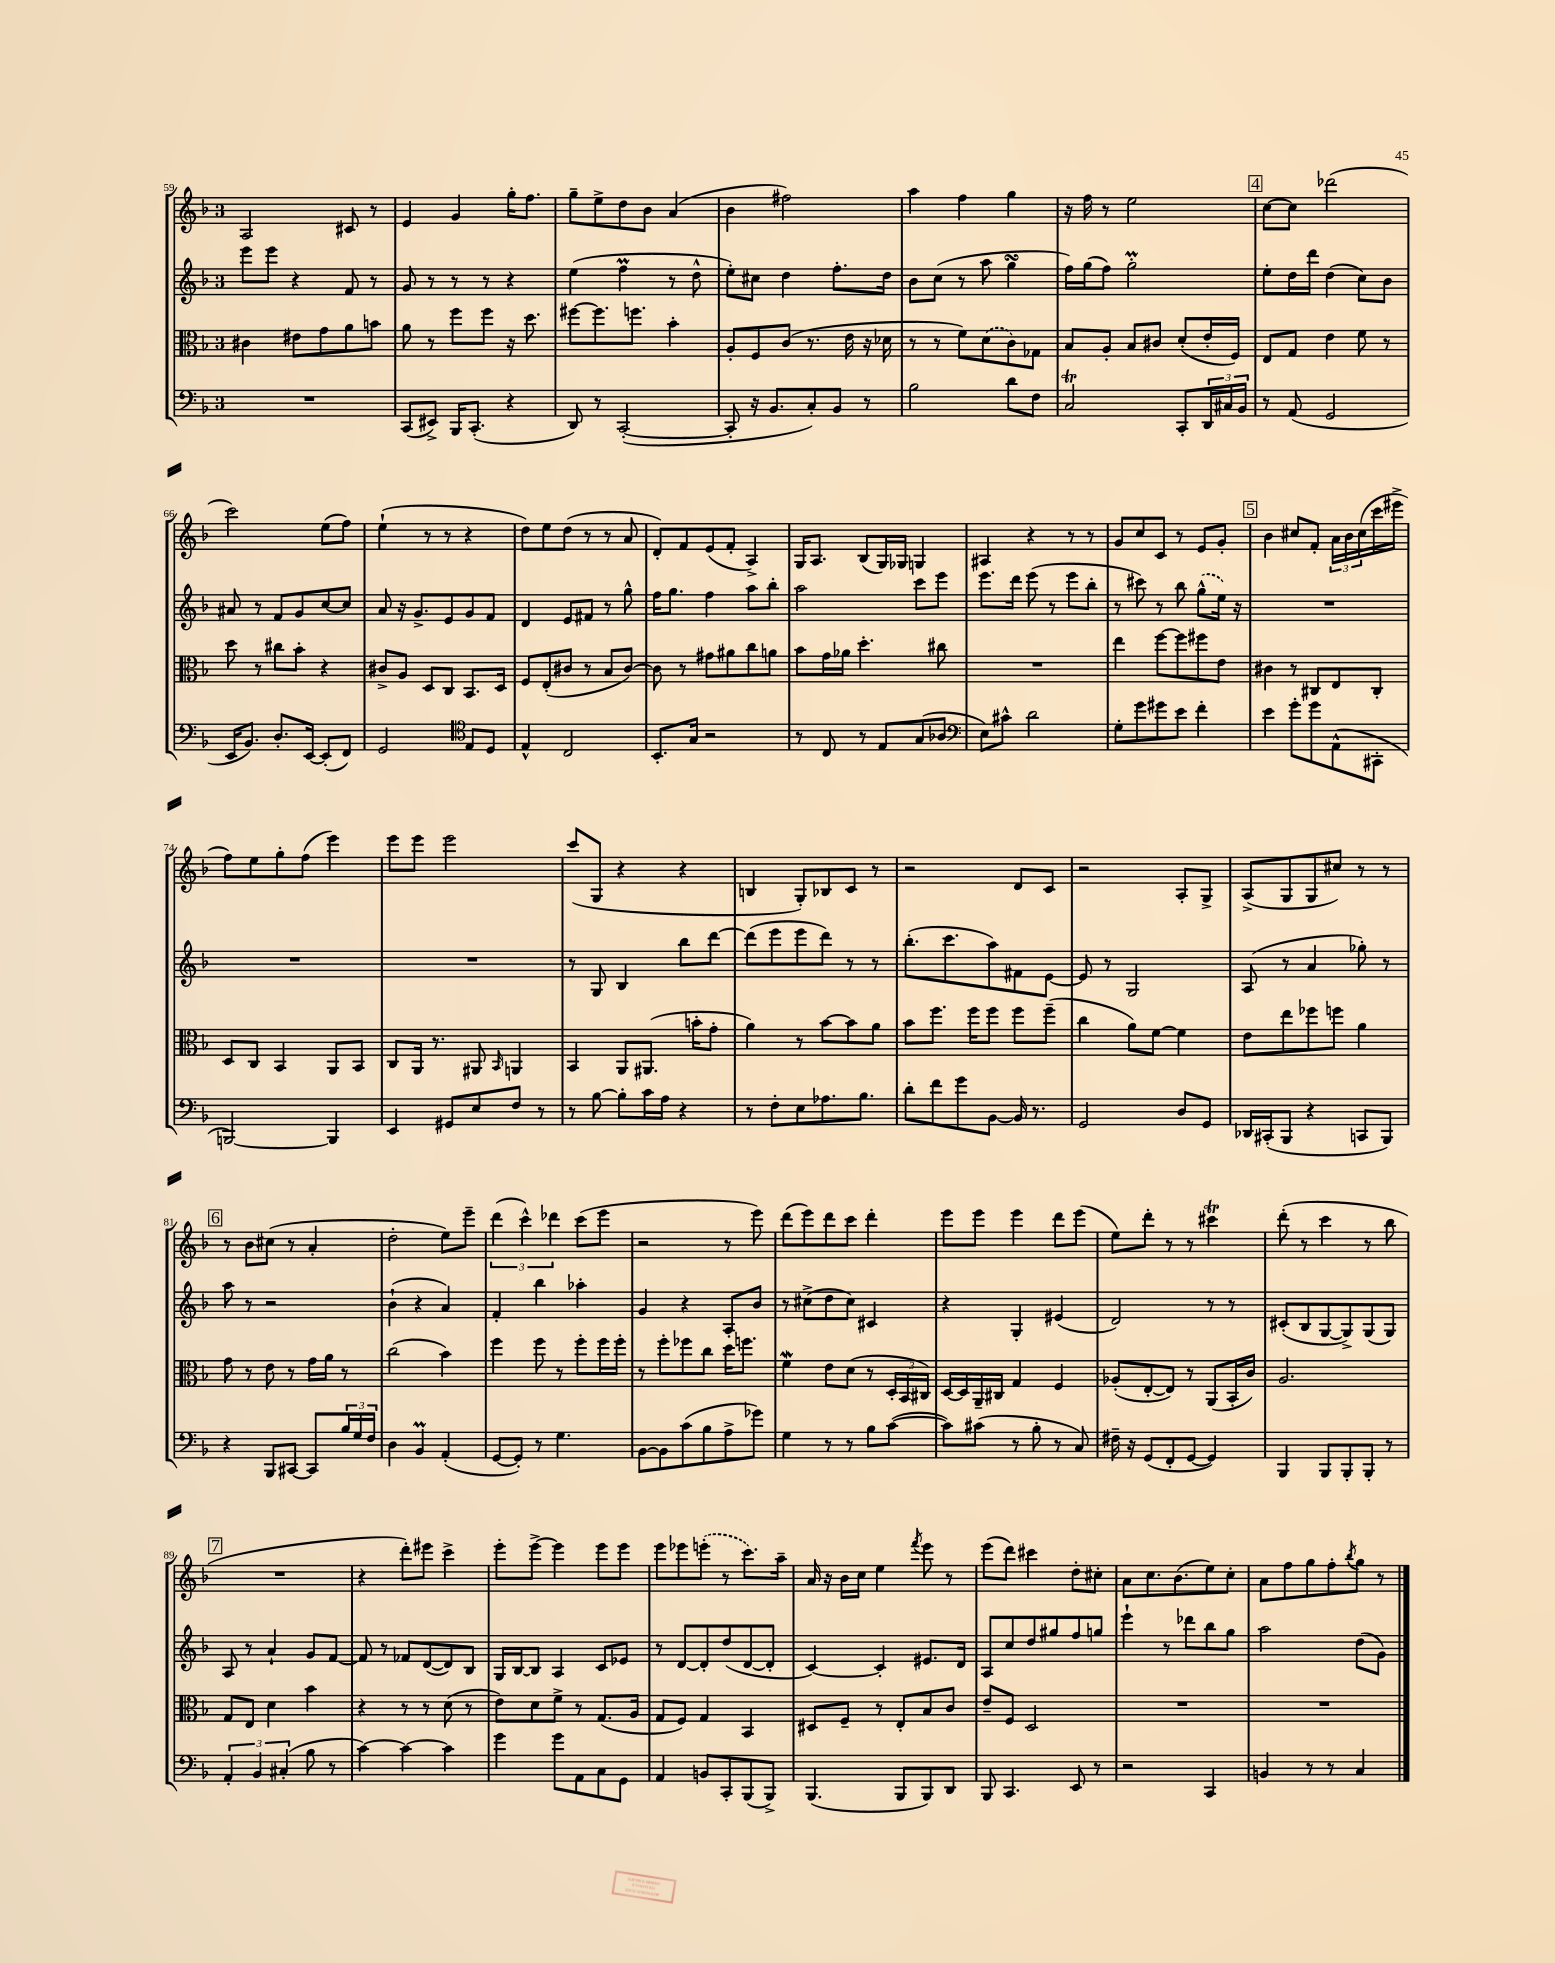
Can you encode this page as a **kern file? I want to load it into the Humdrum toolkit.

**kern	**kern	**kern	**kern
*staff4	*staff3	*staff2	*staff1
*clefF4	*clefC3	*clefG2	*clefG2
*k[b-]	*k[b-]	*k[b-]	*k[b-]
*M3/4	*M3/4	*M3/4	*M3/4
2.r	4c#\	8eee\L	2A/
.	.	8eee\J	.
.	8e#\L	4r	.
.	8g\	.	.
.	8a\	8f/	8c#/
.	8b\J	8r	8r
=	=	=	=
(8CC/L	8a\	8g/	4e/
8EE#^/J)	8r	8r	.
16BBB-/LK	8ff\L	8r	4g/
(8.CC'/J	.	.	.
.	8ff\J	8r	.
4r	16r	4r	16gg'\LK
.	8.dd\	.	8.ff\J
=	=	=	=
8DD/)	[8ff#\L	(4ee\	8gg~\L
8r	8.ff#\]	.	8ee^\
([2CC'/	.	4ff\	8dd\
.	8.ff\J	.	.
.	.	.	8b-\J
.	4b-'\	8r	(4a/
.	.	8dd^^\	.
=	=	=	=
8CC'/]	8A'/L	8ee'\L)	4b-\
16r	8F/	8cc#\J	.
8.BB-/L	.	.	.
.	(8c/J	4dd\	2ff#\)
8C'/)	8.r	.	.
8BB-/J	.	8.ff'\L	.
.	16e\	.	.
8r	16r	.	.
.	16d-\	16dd\Jk	.
=	=	=	=
2B-\	8r	8b-\L	4aa\
.	8r	(8cc\J	.
.	8f\L)	8r	4ff\
.	(8d\	8aa\	.
8d\L	8c\)	4gg\	4gg\
8F\J	8G-\J	.	.
=	=	=	=
2C/	8B-/L	16ff\LL)	16r
.	.	(16gg\J	16ff\
.	8A'/J	8ff\J)	8r
.	8B-/L	2gg'\	2ee\
.	8c#/J	.	.
8CC'/L	(8d'/L	.	.
24DD/L	16e'/L	.	.
24C#/	.	.	.
.	16F/JJ)	.	.
24BB-/JJ	.	.	.
=	=	=	=
8r	8E/L	8ee'\L	[8cc\L
(8AA/	8G/J	16dd\L	8cc\]J
.	.	16ddd\JJ	.
2GG/	4e\	(4dd\	(2ddd-\
.	8f\	8cc\L)	.
.	8r	8b-\J	.
=	=	=	=
16EE/LK	8dd\	8a#/	2ccc\)
8.BB-/J)	.	.	.
.	8r	8r	.
8.D'/L	8cc#\L	8f/L	.
.	8b-'\J	8g/	.
[16EE/Jk	.	.	.
(8EE'/]L	4r	[8cc/	(8ee\L
8FF/J)	.	8cc/]J	8ff\J)
=	=	=	=
2GG/	8c#^/L	8a/	(4ee`\
.	8A/J	16r	.
.	.	8.g^/L	.
.	8D/L	.	8r
.	8C/J	8e/	8r
*clefC4	*	*	*
8E/L	8.BB-/L	8g/	4r
8D/J	.	8f/J	.
.	16D/Jk	.	.
=	=	=	=
4E^^/	8F/L	4d/	8dd\L)
.	(8E'/	.	8ee\
2C/	8c#/J	8e/L	(8dd\J
.	8r	8f#/J	8r
.	8B-/L	8r	8r
.	[8c#/J)	8gg^^\	8a/
=	=	=	=
8.BB-'/L	8c#\]	16ff\LK	8d'/L)
.	.	8.gg\J	.
.	8r	.	8f/
16G/Jk	.	.	.
2r	8g#\L	4ff\	(8e/
.	8a#\	.	8f'/J
.	8cc\	8aa\L	4A^/)
.	8a\J	8bb-'\J	.
=	=	=	=
8r	8b-\L	2aa\	16G/LK
.	.	.	8.A/J
8C/	16g\L	.	.
.	16a-\JJ	.	.
8r	4.dd'\	.	(8B-/L
8E/L	.	.	16G/L)
.	.	.	16G-/JJ
(8G/	.	8ccc\L	4G/
8A-/J	8cc#\	8eee\J	.
=	=	=	=
*clefF4	*	*	*
8E\L)	2.r	8.eee\L	4A#/
8c#^^\J	.	.	.
.	.	16ddd\Jk	.
2d\	.	(8eee\	4r
.	.	8r	.
.	.	8eee\L	8r
.	.	8bb-'\J	8r
=	=	=	=
8G'\L	4ee\	8r	8g/L
8g\	.	8ccc#\)	8cc/
8g#\	[8ff\L	8r	8c/J
8e\J	8ff\]	8bb-\	8r
4f'\	8ff#\	(8gg^^\L	8e/L
.	8e\J	16ee\Jk)	8g'/J
.	.	16r	.
=	=	=	=
4e\	4c#\	2.r	4b-\
8g'\L	8r	.	8cc#/L
8g\	8C#/L	.	8f'/J
(8AA^^\	8E/	.	24a\LL
.	.	.	24b-\
.	.	.	(24cc#\
8CC#'\J	8C#'/J	.	16ccc\
.	.	.	16eee#^\JJ
=	=	=	=
[2BBB/)	8D/L	2.r	8ff\L)
.	8C/J	.	8ee\
.	4BB-/	.	8gg'\
.	.	.	(8ff\J
4BBB/]	8AA/L	.	4eee\)
.	8BB-/J	.	.
=	=	=	=
4EE/	8C/L	2.r	8eee\L
.	16AA/Jk	.	8eee\J
.	8.r	.	.
8GG#/L	.	.	2eee\
8E/	8AA#/	.	.
.	16qqBB-/	.	.
8F/J	4AA/	.	.
8r	.	.	.
=	=	=	=
8r	4BB-/	8r	(8ccc/L
[8B-\	.	8G/	8G/J
8B-'\]L	8AA/L	4B-/	4r
16c\L	(8.AA#/J	.	.
16A\JJ	.	.	.
4r	.	8bb-\L	4r
.	16b'\LK	.	.
.	8g'\J	[8ddd\J	.
=	=	=	=
8r	4a\)	(8ddd\]L	4B/
8F'\L	.	8eee\	.
8E\	8r	8eee\	8G'/L)
8.A-\	[8b-\L	8ddd\J)	8B-/
.	8b-\]	8r	8c/J
8.B-\J	.	.	.
.	8a\J	8r	8r
=	=	=	=
8d'\L	8b-\L	(8.bb-'\L	2r
8f\	8.ff\J	.	.
.	.	8.ccc\	.
8g\	.	.	.
.	16ff\LK	.	.
[8BB-\J	8ff\J	8aa\)	.
16BB-/]	8ff\L	8f#\	8d/L
8.r	.	.	.
.	(8ff~\J	[8e\J	8c/J
=	=	=	=
2GG/	4cc\	8e/]	2r
.	.	8r	.
.	8a\L)	2G/	.
.	[8f\J	.	.
8D/L	4f\]	.	8A'/L
8GG/J	.	.	8G^/J
=	=	=	=
16DD-/LL	8e\L	(8A/	(8A^/L
(16CC#'/J	.	.	.
8BBB-/J	8ee\	8r	8G/
4r	8ff-\	4a/	8G/
.	8ff\J	.	8cc#/J)
8CC/L	4a\	8gg-'\)	8r
8BBB-/J)	.	8r	8r
=	=	=	=
4r	8g\	8aa\	8r
.	8r	8r	8b-\L
8BBB-/L	8e\	2r	(8cc#\J
[8CC#/J	8r	.	8r
8CC#/]L	16g\LL	.	4a'/
.	16a\JJ	.	.
24B-/L	8r	.	.
24G/	.	.	.
24F/JJ	.	.	.
=	=	=	=
4D\	(2cc\	(4b-`\	2dd'\
4BB-/	.	4r	.
(4AA'/	4b-\)	4a/)	8ee\L)
.	.	.	8eee~\J
=	=	=	=
[8GG/L	4ff\	4f'/	(6ddd\
8GG'/]J)	.	.	.
.	.	.	6ccc^^\)
8r	8ff\	4bb-\	.
.	.	.	6ddd-\
4.G\	8r	.	.
.	8ff'\L	4aa-'\	(8ccc\L
.	16ff\L	.	8eee\J
.	16ff'\JJ	.	.
=	=	=	=
[8BB-\L	8r	4g/	2r
8BB-\]	8ff'\L	.	.
(8c\	8ff-\	4r	.
8B-\	8cc\J	.	.
8A^\	16dd\LK	8A'/L	8r
.	8.ff\J	.	.
8g-\J)	.	8b-/J	8eee\)
=	=	=	=
4G\	4f\	8r	(8ddd\L
.	.	(8cc#^\L	8eee\)
8r	8e\L	8dd\	8ddd\
8r	(8d\J	8cc#\J)	8ccc\J
8B-\L	8r	4c#/	4ddd'\
([8c\J	24D'/LL	.	.
.	24BB-/	.	.
.	24C#/JJ)	.	.
=	=	=	=
8c\]L)	[16D/LL	4r	8eee\L
.	16D/]	.	.
(8c#\J	16AA~/	.	8eee\J
.	16C#/JJ	.	.
8r	4G/	4G'/	4eee\
8B-'\	.	.	.
8r	4F/	(4e#/	8ddd\L
8C/)	.	.	(8eee\J
=	=	=	=
16F#~\	(8A-'/L	2d/)	8ee\L)
16r	.	.	.
(8GG/L	[8E'/	.	8ddd'\J
8FF'/	8E/]J)	.	8r
[8GG/J	8r	.	8r
4GG/])	(8AA/L	8r	4ccc#\
.	16BB-'/L	8r	.
.	16c/JJ)	.	.
=	=	=	=
4BBB-/	2.A/	(8c#'/L	(8ddd'\
.	.	8B-/	8r
8BBB-/L	.	[8G/	4ccc\
8BBB-'/	.	8G^/])	.
8BBB-'/J	.	(8G/	8r
8r	.	8G/J)	8bb-\
=	=	=	=
6AA'/	8G/L	8A/	2.r
.	8E/J	8r	.
6BB-/	.	.	.
.	4d\	4a`/	.
(6C#'/	.	.	.
8B-\	4b-\	8g/L	.
8r	.	[8f/J	.
=	=	=	=
[4c\)	4r	8f/]	4r
.	.	8r	.
4c\_	8r	8f-/L	8ddd'\L)
.	8r	([8d/	8eee#\J
4c\]	(8d\	8d/])	4ccc^\
.	8r	8B-/J	.
=	=	=	=
4g\	8e\L)	16G/LL	8eee'\L
.	.	[16B-/J	.
.	8d\	8B-/]J	[8eee^\J
8g\L	8f^\J	4A/	4eee\]
8AA\	8r	.	.
8C\	(8.G/L	8c/L	8eee\L
8GG\J	.	8e-/J	8eee\J
.	16A/Jk	.	.
=	=	=	=
4AA/	8G/L	8r	8eee\L
.	8F/J)	[8d/L	8eee-\
8BB/L	4G/	8d'/]	(8eee'\J
8CC'/	.	(8dd/	8r
(8BBB-/	4BB-/	[8d/	8.ccc\L)
8BBB-^/J)	.	8d'/]J	.
.	.	.	16aa~\Jk
=	=	=	=
(4.BBB-/	8D#/L	[4c/)	16a/
.	.	.	16r
.	8F~/J	.	16b-\LL
.	.	.	16cc\JJ
.	8r	4c'/]	4ee\
8BBB-/L	8E'/L	.	.
.	.	.	8qfff/
8BBB-/)	8B-/	8.e#/L	8eee\
8DD/J	8c/J	.	8r
.	.	16d/Jk	.
=	=	=	=
8BBB-/	8e~/L	8A/L	(8eee\L
4.CC/	8F/J	8cc/	8ddd\J)
.	2D/	8dd/	4ccc#\
.	.	8gg#/	.
8EE/	.	8ff/	8dd'\L
8r	.	8gg/J	8cc#'\J
=	=	=	=
2r	2.r	4eee`\	8a\L
.	.	.	8.cc\
.	.	8r	.
.	.	.	(8.b-\
.	.	8ddd-\L	.
4CC/	.	8bb-\	8ee\)
.	.	8gg\J	8cc'\J
=	=	=	=
4BB/	2.r	2aa\	8a\L
.	.	.	8ff\
8r	.	.	8gg\
8r	.	.	8ff'\
.	.	.	8qbb-/
4C/	.	(8dd\L	8gg\J
.	.	8g\J)	8r
==	==	==	==
*-	*-	*-	*-
